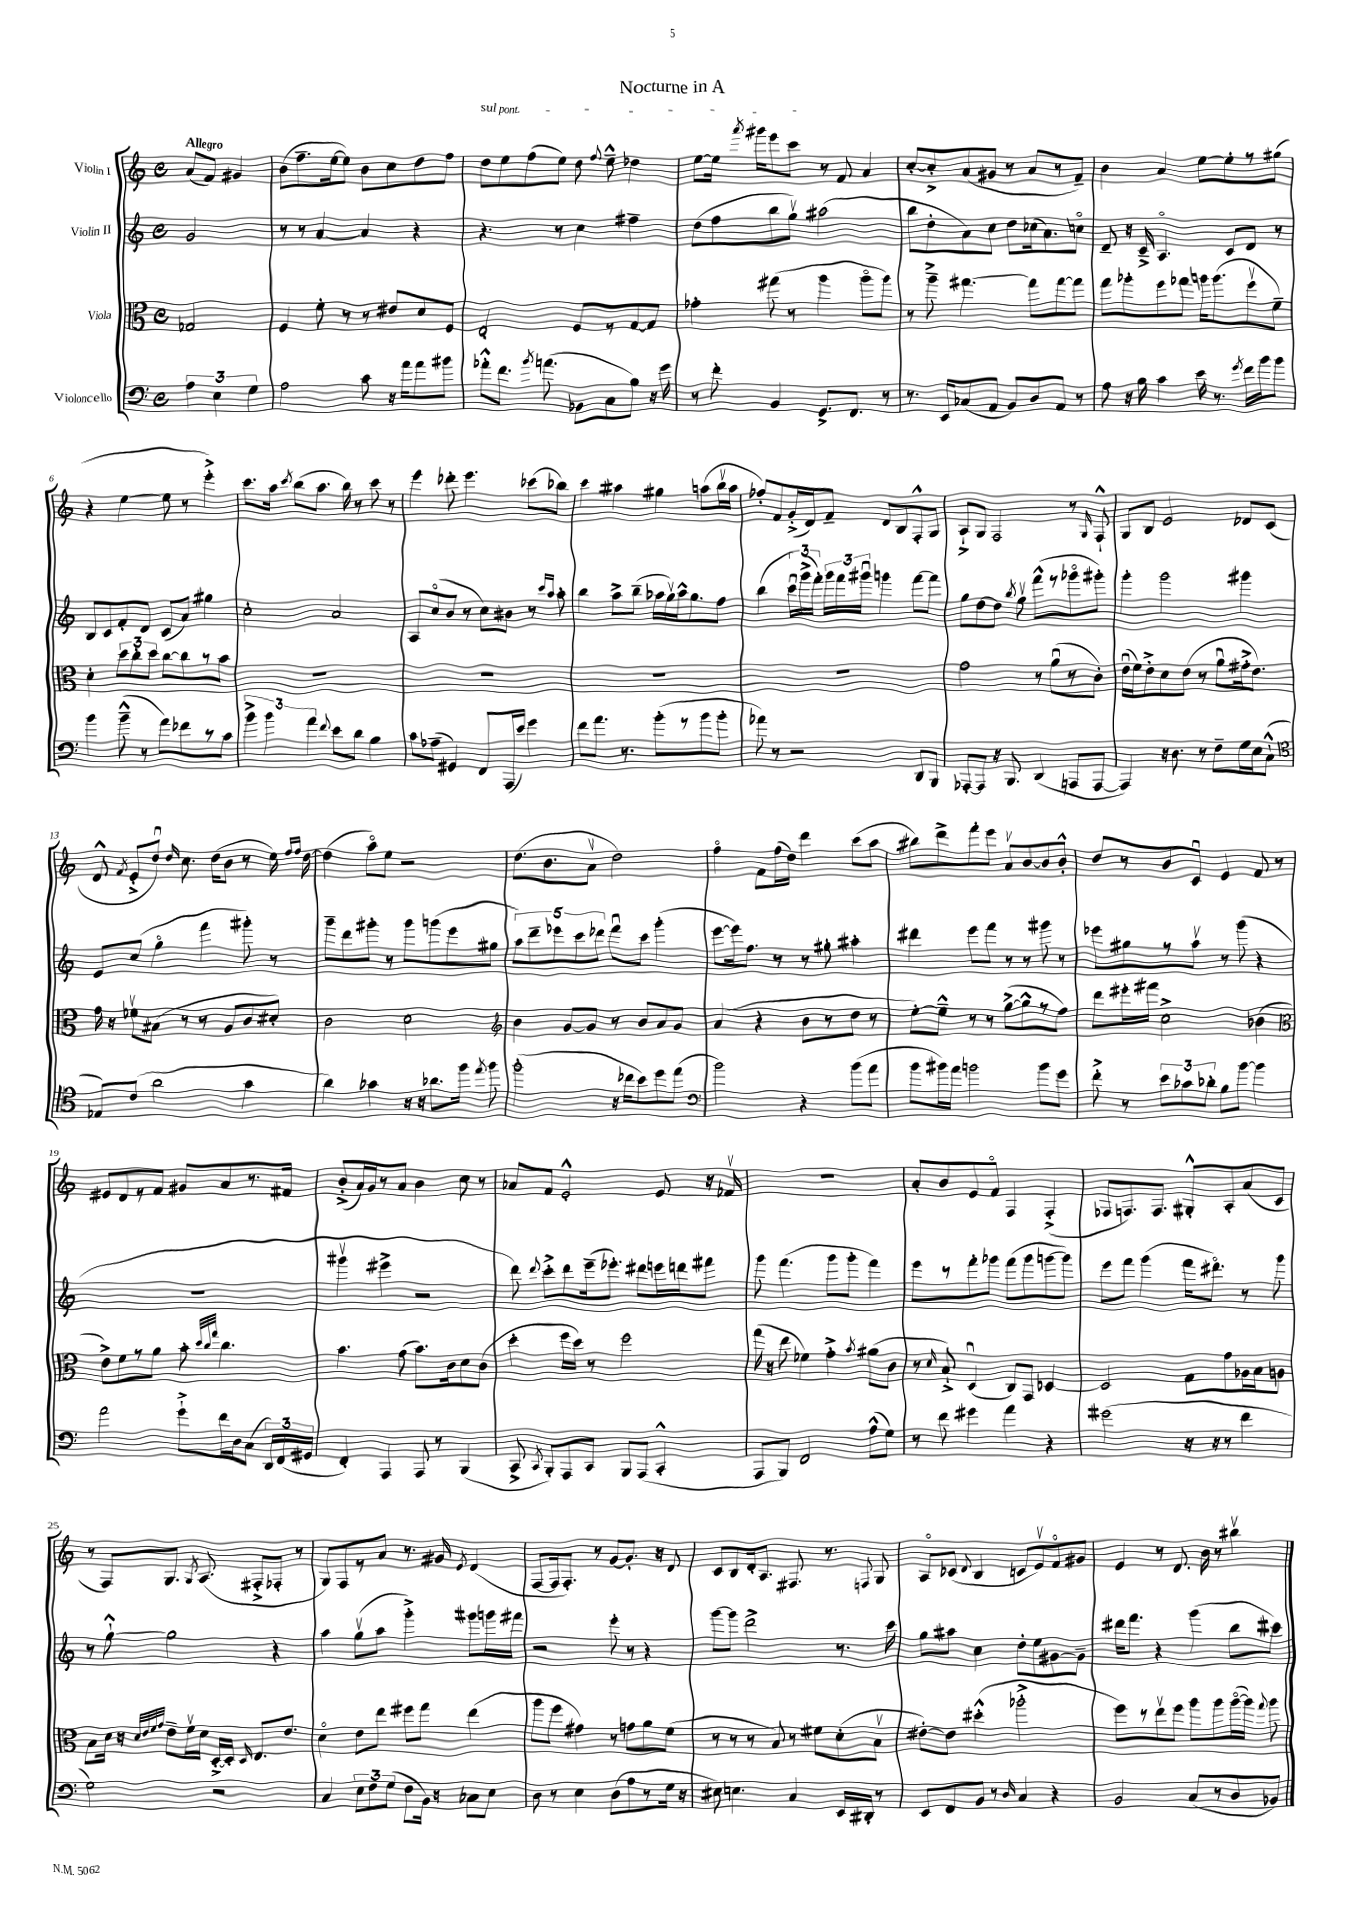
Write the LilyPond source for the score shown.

\header { title = "Nocturne in A" }
<<
\new StaffGroup <<
\new Staff = "s0" \with { instrumentName = "Violin I" } {
    \clef treble \key c \major \defaultTimeSignature \time 4/4 \partial 2 \tempo "Allegro"
    \autoBeamOff a'8[( f'8]) gis'4 |
    b'8[( f''8.-- e''16~ e''8]) b'8[ c''8 d''8 f''8] |
    \once \override TextSpanner.bound-details.left.text = \markup { \italic "sul pont." } d''8[\startTextSpan e''8 f''8( e''8]) d''8 \appoggiatura { f''8 } e''8---^ des''4 |
    e''8[~ e''16] \acciaccatura { a'''8 } gis'''16[ e'''8 c'''8]\stopTextSpan r8 f'8 a'4 |
    c''8[~-. c''8-.-> a'8( gis'8] r8 a'8[ r8 f'8]--) |
    b'4 a'4 e''8[~ e''8-. r8 gis''8]( |
    r4 e''4~ e''8 r8 e'''4-.->) |
    c'''8.[ a''16] \acciaccatura { c'''8 } b''8[( a''8.] b''16) r8 c'''8 r8 |
    e'''4 des'''8-. e'''4. ces'''8[( bes''8]) |
    c'''4 ais''4 gis''4 a''8[( b''16\upbow a''16] |
    fes''8[-.) f'8 g'16-.->( d'16) f'8]-- d'8[ b8 f8-.-^ g8] |
    a8[-!-> g8] f2 r8 \grace { g16 } f8-!-^ |
    g8[ b8] e'2 des'8[ c'8]( |
    d'8-^ \acciaccatura { f'8 } e'8[-.-> d''8]\downbow) \grace { d''16 } c''8. d''16[( b'8] r8 e''16) \grace { f''16[ f''16] } d''16~ |
    d''4( a''8[\flageolet) e''8] r2 |
    d''8.[( b'8. a'8]\upbow d''2) |
    f''4\flageolet f'8[ f''16( d''16]) d'''4 c'''8[( a''8] |
    bis''8[) d'''8-> f'''8-. e'''8] a'8[\upbow b'8~ b'8 b'8]-.-^ |
    d''8[ r8 b'8 c'8]\downbow e'4 f'8 r8 |
    eis'8[ d'8 r8 f'8] gis'8[ a'8 r8. fis'16] |
    b'8[-.->( a'16) g'16 r8 a'8] b'4 c''8 r8 |
    aes'8[ f'8] e'2-.-^ e'8 r16 fes'16\upbow |
    R1 |
    a'8[-. b'8 e'8 f'8]\flageolet f4 f4-.->( |
    fes8[ f8.) f8.] gis8[-.-^ a8-. a'8( c'8] |
    r8 f8[) g8.] \acciaccatura { g8 } a8.( fis8[-.-> fes8]-. r8 |
    g8[) f8 r8 a'8] r8. gis'16 \acciaccatura { e'8 } d'4( |
    f8[~ f16 f8.]-.) r8 g'8[~ g'8.]-. r16 d'8 |
    c'8[ b8 d'16-. a8.] fis8. r8. \appoggiatura { f8 } g8 |
    a8[\flageolet ces'8]( \appoggiatura { d'8 } b4 c'8[ e'8\upbow) f'8\flageolet gis'8] |
    e'4 r8 d'8. b'16 r8 bis''4\upbow \bar "|." |
}
\new Staff = "s1" \with { instrumentName = "Violin II" } {
    \clef treble \key c \major \defaultTimeSignature \time 4/4 \partial 2
    \autoBeamOff g'2 |
    r8 r8 a'4~ a'4 r4 |
    r4. r8 c''4 fis''4-- |
    d''8[( f''8 b''8 g''8]\upbow) ais''2( |
    b''8[ d''8-. a'8) c''8] d''8[ ces''16( a'8.) c''8]\flageolet |
    d'8-- r16 c'16---> a4.\flageolet c'8[ d'8] r8 |
    b8[ c'8 f'8-. d'8] c'8[( a'8]) gis''4 |
    c''2-. a'2 |
    a8[ c''8\flageolet( b'8] r8 c''8[) bis'8] r8 \grace { c'''16[ a''16] } a''8-. |
    b''4 a''8[-> b''8]--( aes''16[ g''16\upbow) aes''16-^ g''8. f''8] |
    b''4( \tuplet 3/2 { c'''16[\downbow) g'''16->( f'''16]-.) } \tuplet 3/2 { g'''16[ f'''16 gis'''16]\downbow } g'''4 f'''8[~ f'''8] |
    g''8[ d''8~ d''8] \acciaccatura { b''8 } g''8\upbow f'''8[-^( r8 ges'''8\flageolet gis'''8]-.) |
    g'''4-. g'''2 gis'''4 |
    e'8[ c''8]( g''4\flageolet f'''4 gis'''8-.) r8 |
    g'''8[-- d'''8 gis'''8]-. r8 gis'''8[ g'''8( e'''8 gis''8] |
    \tuplet 5/4 { a''8[) d'''8-- ees'''8 c'''8 des'''8] } f'''8[\downbow c'''8] g'''4-.( |
    e'''8[~ e'''16) f''8.] r8 r8 gis''8-. ais''4-. |
    dis'''4 e'''8[ f'''8] r8 r8 gis'''8 r8 |
    ees'''8[ gis''8 r8 a''8]\upbow r8 g'''8( r4 |
    R1 |
    gis'''4\upbow eis'''4-> r2 |
    d'''8) \appoggiatura { d'''8 } c'''8[-.-> d'''8 e'''16--( ees'''8.]-.) dis'''8[ e'''16 d'''16 fis'''8] |
    g'''8 f'''4.( g'''8[ g'''8]-. f'''4) |
    e'''8[ r8 f'''8-. ges'''8] f'''8[( ges'''8 g'''8~ g'''8]) |
    e'''8[ f'''8] g'''4( f'''16[ dis'''8.]\flageolet) r8 g'''8 |
    r8 g''8~-!-^ g''2 r4 |
    a''4 g''8[\upbow( a''8] g'''4-.->) gis'''8[ g'''16 fis'''16] |
    r2 e'''8-. r8 r4 |
    g'''8[~ g'''8] d'''2-> r8. c'''16 |
    g''8[ ais''8] c''4 d''8[-. e''8 gis'8~ gis'8]-- |
    dis'''16[ f'''8.] r4 g'''4( b''8[ cis'''8]) \bar "|." |
}
\new Staff = "s2" \with { instrumentName = "Viola" } {
    \clef alto \key c \major \defaultTimeSignature \time 4/4 \partial 2
    \autoBeamOff ges2 |
    f4 f'8-. r8 r8 eis'8[ d'8 f8] |
    e2-. f8[ r8 g8~ g8] |
    ges'4-. gis''8( r8 a''4 a''8[\flageolet a''8]) |
    r8 a''8---> gis''4.~ gis''8[ gis''8~ gis''8] |
    g''8[ aes''8-. f''8 ges''8] a''16[ a''8.( f''8\upbow f'8]--) |
    d'4-. \tuplet 3/2 { d''8[ c''8-. d''8] } c''8[~ c''8 r8 b'8] |
    R1 |
    R1 |
    R1 |
    R1 |
    g'2 r8 a'8[\downbow( r8 c'8]-.) |
    e'16[\downbow( f'16) e'8-.-> d'8 e'8]( r8 a'8[\downbow gis'16-.-> e'8.]) |
    g'16 r16 fes'8[\upbow bis8]( r8 r8 a8[ c'8 dis'8]-.) |
    c'2 d'2 |
    \clef treble b'4 g'8[~ g'8] r8 b'8[ a'8 g'8] |
    a'4( r4 b'8[ r8 d''8] r8 |
    e''8[~-.) e''8]---^ r8 r8 g''8[~->( g''8-^ r8 f''8]) |
    d'''8[ eis'''16-. fis'''16] c''2-> bes'4( |
    \clef alto e'8[->) f'8 r8 a'8] b'8-. \grace { d''32[ c''32 g''32] } c''4. |
    b'4. g'8( b'8.[) c'16 d'8 c'8]( |
    d''4-. f''16[ d''16]) r8 f''2 |
    g''16( r16 e''8 fes'4) g'4-.-> \acciaccatura { b'8 } ais'8[( c'8] |
    r8 \grace { d'16 } b8-!->) d4\downbow( c8[) g,8] des4~ |
    des2 g8[ g'8 aes16 b16 a8] |
    b8[ d'16] r16 \grace { d'32[ e'32 f'32 g'32] } e'8[-- f'16\upbow d'16] d16[~-.-> d16]-. \grace { d16 } e8.[ e'8.] |
    d'4\flageolet e'8[ e''8] fis''8[ g''8] e''4( |
    a''8[ f''8] gis'4) r8 g'8[ a'8 f'8]( |
    r8 r8 r8 b8) r8 fis'8[ d'8-.( b8]\upbow |
    eis'8[~-.) eis'8] dis''4-.-^( aes''2-.-> |
    f''8[) r8 e''8\upbow f''8] a''8[ a''8 a''16~\flageolet( a''16]) \appoggiatura { g''8 } a''8 \bar "|." |
}
\new Staff = "s3" \with { instrumentName = "Violoncello" } {
    \clef bass \key c \major \defaultTimeSignature \time 4/4 \partial 2
    \autoBeamOff \tuplet 3/2 { a4 e4 g4 } |
    a2 c'8 r16 a'16[ a'8 bis'8] |
    aes'8[-.-^ f'8.] \acciaccatura { b'8 } a'8.( bes,8[ c8 b8]) r16 g'16 |
    r8 f'8-. b,4 g,8.[-> f,8.] r8 |
    r8. e,16[ ces8( a,8] b,8[) d8 a,8] r8 |
    a8 r16 b16 c'4 e'16 r8. \acciaccatura { g'8 } f'16[ b'16 b'8] |
    b'4 b'8---^( r8 a'8[) fes'8 r8 c'8] |
    \tuplet 3/2 { b'4-> b'4 a'4 } \appoggiatura { f'8 } e'8[ d'8] b4 |
    c'8[ aes8]--( gis,4) f,8[ a,,16( e'16]) g'4 |
    f'8[ a'8.] r8. b'8[-.( r8 b'8 b'8]-. |
    aes'8) r8 r2 d,8[ b,,8] |
    aes,,8[~-. aes,,8] r16 b,,8. d,4( a,,8[ a,,8]~ |
    a,,4) r16 d8. r8 f8[-- g16 e16 c8]-!-^( |
    \clef tenor ees8[) c'8]( a'2 g'4 |
    a'4) ges'4 r16 r16 aes'8.[ f''16] \acciaccatura { e''8 } f''8 |
    f''2-.( r16 ces''16[ b'8) d''8 e''8]( |
    \clef bass b'2) r4 b'8[( a'8] |
    b'8[ bis'16) a'16] b'2 b'8[ g'8] |
    f'8-.-> r8 \tuplet 3/2 { e'8[ ces'8 des'8]-. } b8[ b'8]~ b'4 |
    a'2 g'8[-!-> f'16 d16 c8]( \tuplet 3/2 { d,16[) f,16( gis,16] } |
    f,4-.) a,,4 a,,8 r8 b,,4( |
    c,8-> \acciaccatura { c,8 } b,,8[-.) a,,8 c,8] b,,8[ a,,8]( c,4-.-^ |
    a,,8[ b,,8]) f,2 a8[-^( g8]) |
    r8 f'8 gis'4 a'4 r4 |
    gis'2( r16 r16 r8 f'4 |
    g2) r2 |
    c4 \tuplet 3/2 { e8[ f8 g8]( } f8[ b,16]) r16 ces8[ e8] |
    d8 r8 e4 d8[( a8 r8 g16] r16 |
    eis8) e4. c4 e,16[ dis,16]-. r8 |
    e,8[ f,8 b,8] r8 \grace { d16 } c4 r4 |
    b,2 c8[( r8 d8 bes,8]) \bar "|." |
}
>>
>>
